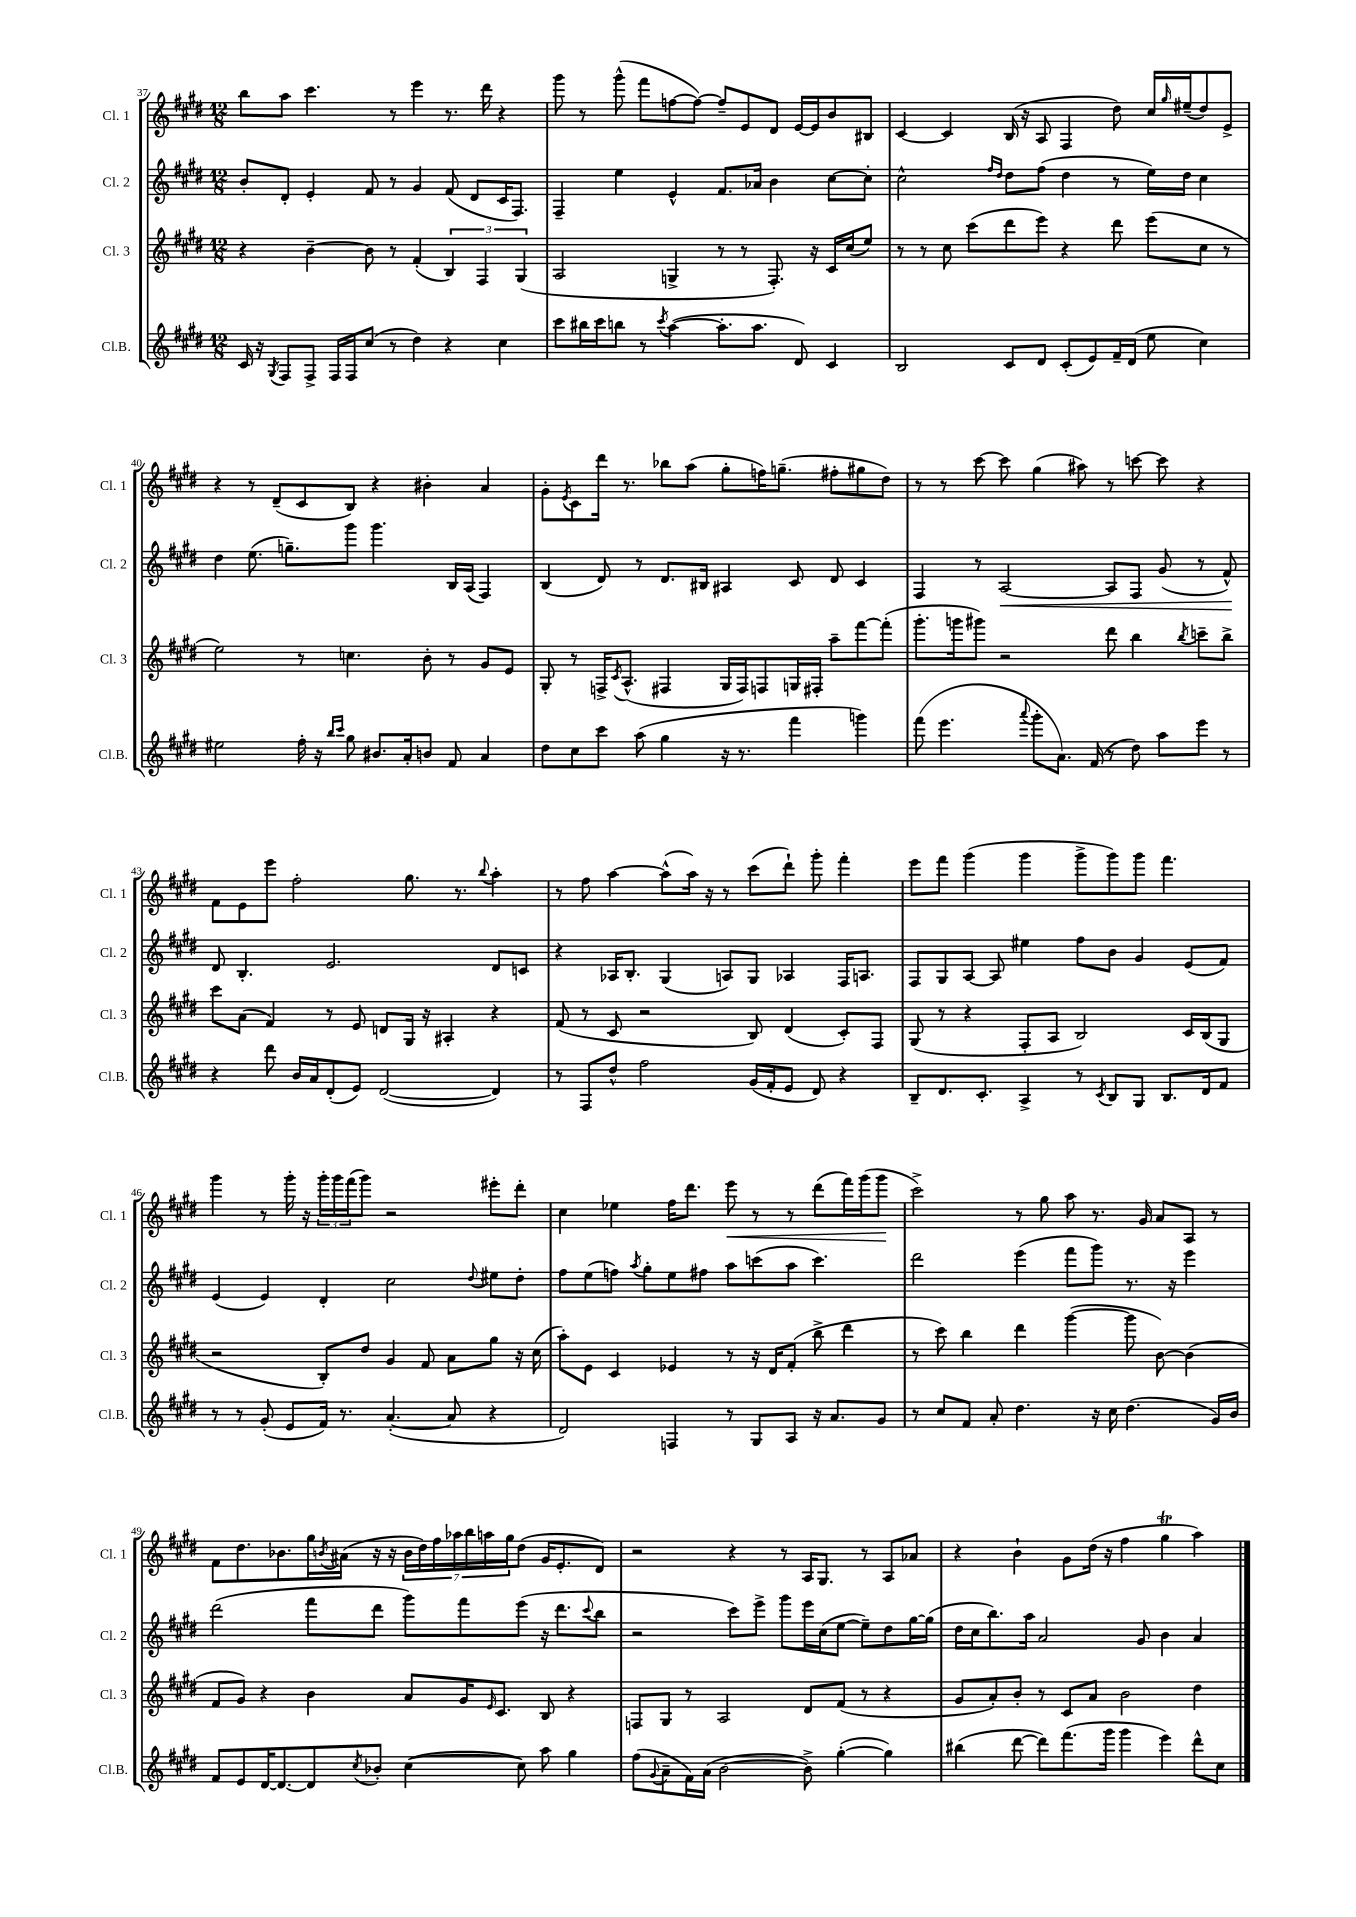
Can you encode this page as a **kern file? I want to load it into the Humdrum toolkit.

**kern	**kern	**kern	**dynam	**kern	**dynam
*part4	*part3	*part2	*part2	*part1	*part1
*staff4	*staff3	*staff2	*staff2	*staff1	*staff1
*I"Cl.B.	*I"Cl. 3	*I"Cl. 2	*	*I"Cl. 1	*
*I'Cl.B.	*I'Cl. 3	*I'Cl. 2	*	*I'Cl. 1	*
*clefG2	*clefG2	*clefG2	*	*clefG2	*
*k[f#c#g#d#]	*k[f#c#g#d#]	*k[f#c#g#d#]	*	*k[f#c#g#d#]	*
*M12/8	*M12/8	*M12/8	*	*M12/8	*
=37	=37	=37	=37	=37	=37
16c#/	4r	8b'/L	.	8bb\L	.
16r	.	.	.	.	.
8qG#/	.	.	.	.	.
8F#/L	.	8d#'/J	.	8aa\J	.
8F#^/J	[4b~\	4e'/	.	4.ccc#\	.
16F#/LL	.	.	.	.	.
16F#/J	.	.	.	.	.
(8cc#/J	8b\]	8f#/	.	.	.
8r	8r	8r	.	8r	.
4dd#\)	(4f#'/	4g#/	.	4eee\	.
4r	6B/)	(8f#/	.	8.r	.
.	.	8d#/L	.	.	.
.	6F#/	.	.	.	.
.	.	.	.	16ddd#\	.
4cc#\	.	16c#/K	.	4r	.
.	.	8.F#/J)	.	.	.
.	(6G#/	.	.	.	.
=38	=38	=38	=38	=38	=38
8ccc#\L	2A/	4F#~/	.	8ggg#\	.
16bb#X\L	.	.	.	8r	.
16ccc#\J	.	.	.	.	.
8bbn\J	.	4ee\	.	(8ggg#^^\	.
8r	.	.	.	8fff#\L	.
8qccc#/	.	.	.	.	.
([4aa\	4Gn^/	4e^^/	.	[8ffn\	.
.	.	.	.	8ff\J_)	.
8.aa'\L]	8r	8.f#/L	.	8ff~/L]	.
.	8r	.	.	8e/	.
8.aa\J	.	16a-X/Jk	.	.	.
.	8.F#'/)	4b\	.	8d#/J	.
8d#/)	.	.	.	[16e/LL	.
.	16r	.	.	16e/J]	.
4c#/	16c#/LL	[8cc#\L	.	8b/	.
.	(16cc#/J	.	.	.	.
.	8ee/J)	8cc#'\J]	.	8B#X/J	.
=39	=39	=39	=39	=39	=39
2B/	8r	2cc#^^\	.	[4c#/	.
.	8r	.	.	.	.
.	8cc#\	.	.	4c#/]	.
.	(8ccc#\L	.	.	.	.
.	.	16qqff#/LL	.	.	.
.	.	16qqdd#/JJ	.	.	.
8c#/L	8ddd#\	8dd#\L	.	(16B/	.
.	.	.	.	16r	.
8d#/J	8eee\J)	(8ff#\J	.	8A/	.
(8c#'/L	4r	4dd#\	.	4F#/	.
8e/)	.	.	.	.	.
16f#~/L	8ddd#\	8r	.	8dd#\)	.
(16d#/JJ	.	.	.	.	.
8ee\	(8eee\L	16ee\LL)	.	16cc#/LL	.
.	.	.	.	16qqgg#/	.
.	.	16dd#\JJ	.	(16ee#X~/J	.
4cc#\)	8cc#\J	4cc#\	.	8dd#/)	.
.	8r	.	.	8e^/J	.
!!LO:LB:g=z
=40	=40	=40	=40	=40	=40
2ee#X\	2ee\)	4dd#\	.	4r	.
.	.	(8.ee\	.	8r	.
.	.	.	.	(8d#~/L	.
.	.	8.ggn~\L)	.	.	.
16ff#'\	8r	.	.	8c#/	.
16r	.	.	.	.	.
16qqbb/LL	.	.	.	.	.
16qqccc#/JJ	.	.	.	.	.
8gg#\	4.ccn\	8ggg#\J	.	8B/J)	.
8.b#X/L	.	4.ggg#\	.	4r	.
16a'/k	.	.	.	.	.
8bn/J	8b'\	.	.	4b#X'\	.
8f#/	8r	16B/LL	.	.	.
.	.	(16A/JJ	.	.	.
4a/	8g#/L	4F#/)	.	4a/	.
.	8e/J	.	.	.	.
=41	=41	=41	=41	=41	=41
8dd#\L	8G#'/	(4B/	.	8g#'\L	.
.	.	.	.	8qe/	.
8cc#\	8r	.	.	8c#\	.
8ccc#\J	16Fn^/KL	8d#/)	.	16ddd#\Jk	.
.	8qc#/	.	.	.	.
.	(8.A^^/J	.	.	8.r	.
(8aa\	.	8r	.	.	.
4gg#\	4F#X/	8.d#/L	.	8bb-X\L	.
.	.	.	.	(8aa\J	.
.	.	16B#X/Jk	.	.	.
16r	16G#/LL	4A#X/	.	8gg#'\L	.
8.r	16F#/J)	.	.	.	.
.	8Fn/	.	.	16ffn\K)	.
.	.	.	.	(8.ggn~\J	.
4fff#\	16Gn/L	8c#/	.	.	.
.	16F#X'/JJ	.	.	.	.
.	8aa~\L	8d#/	.	8ff#X'\L	.
4gggn\)	[8fff#\	4c#/	.	8gg#X\	.
.	(8fff#'\J]	.	.	8dd#\J)	.
=42	=42	=42	=42	=42	=42
(8fff#\	8.ggg#'\L	4F#/	.	8r	.
4.eee\	.	.	.	8r	.
.	16gggn\k	.	.	.	.
.	8ggg#X\J)	8r	.	[8ccc#\	.
!	!	!	!LO:HP:b	!	!
.	2r	[2A/	<	8ccc#\]	.
8qqaaa/	.	.	.	.	.
8ggg#'\L	.	.	.	(4gg#\	.
8.a\J)	.	.	.	.	.
.	.	.	.	8aa#X\)	.
(16f#/	.	.	.	.	.
8r	8ddd#\	8A/L]	.	8r	.
8dd#\)	4bb\	8F#/J	.	[8cccn\	.
8aa\L	.	(8g#/	.	8ccc\]	.
.	8qbb/	.	.	.	.
8eee\J	8cccn~\L	8r	.	4r	.
8r	8bb^\J	8f#^^/)	.	.	.
.	.	.	[	.	.
!!LO:LB:g=z
=43	=43	=43	=43	=43	=43
4r	8ccc#\L	8d#/	.	8f#\L	.
.	(8a\J	4.B'/	.	8e\	.
8ddd#\	4f#/)	.	.	8eee\J	.
16b/LL	.	.	.	2ff#'\	.
16a/J	.	.	.	.	.
(8d#'/	8r	2.e/	.	.	.
8e/J)	8e/	.	.	.	.
([2d#/	8dn/L	.	.	.	.
.	16G#/Jk	.	.	8.gg#\	.
.	16r	.	.	.	.
.	4A#X'/	.	.	.	.
.	.	.	.	8.r	.
.	.	.	.	8qqbb/	.
4d#/])	4r	8d#/L	.	4aa'\	.
.	.	8cn/J	.	.	.
=44	=44	=44	=44	=44	=44
8r	(8f#/	4r	.	8r	.
8F#/L	8r	.	.	8ff#\	.
8dd#^^/J	8c#/	16A-X/KL	.	[4aa\	.
.	.	8.B'/J	.	.	.
2ff#\	2r	.	.	.	.
.	.	(4G#/	.	(8aa^^\L]	.
.	.	.	.	16aa\Jk)	.
.	.	.	.	16r	.
.	.	8An/L)	.	8r	.
(16g#/LL	8B/)	8G#/J	.	(8ccc#\L	.
16f#'/J	.	.	.	.	.
8e/J	(4d#/	4A-X/	.	8ddd#`\J)	.
8d#/)	.	.	.	8ggg#'\	.
4r	8c#'/L)	16F#/KL	.	4fff#'\	.
.	.	8.An/J	.	.	.
.	8F#/J	.	.	.	.
=45	=45	=45	=45	=45	=45
8B~/L	(8G#/	8F#/L	.	8eee\L	.
8.d#/	8r	8G#/	.	8fff#\J	.
.	4r	[8A/J	.	(4ggg#\	.
8.c#'/J	.	.	.	.	.
.	.	8A/]	.	.	.
4A^/	8F#'/L	4ee#X\	.	4ggg#\	.
.	8A/J	.	.	.	.
8r	2B/)	8ff#\L	.	8ggg#^\L	.
8qc#/	.	.	.	.	.
8B/L	.	8b\J	.	8ggg#\)	.
8G#/J	.	4g#/	.	8ggg#\J	.
8.B/L	.	.	.	4.fff#\	.
.	16c#/LL	(8e/L	.	.	.
16d#/k	(16B/J	.	.	.	.
8f#/J	8G#/J	8f#/J)	.	.	.
!!LO:LB:g=z
=46	=46	=46	=46	=46	=46
8r	2r	(4e/	.	4ggg#\	.
8r	.	.	.	.	.
(8g#'/	.	4e/)	.	8r	.
8e/L	.	.	.	16ggg#'\	.
.	.	.	.	16r	.
16f#/Jk)	8B'/L)	4d#'/	.	24ggg#'\LL	.
.	.	.	.	24ggg#\	.
8.r	.	.	.	.	.
.	.	.	.	(24fff#\J	.
.	8dd#/J	.	.	8ggg#\J)	.
([4.a'/	4g#/	2cc#\	.	2r	.
.	8f#/	.	.	.	.
8a/]	8a\L	.	.	.	.
.	.	8qqdd#/	.	.	.
4r	8gg#\J	8ee#X\L	.	8eee#X'\L	.
.	16r	8dd#'\J	.	8ddd#'\J	.
.	(16cc#\	.	.	.	.
=47	=47	=47	=47	=47	=47
2d#/)	8aa'\L)	8ff#\L	.	4cc#\	.
.	8e\J	(8ee\	.	.	.
.	4c#/	8ffn\J)	.	4ee-X\	.
.	.	8qaa/	.	.	.
.	.	8gg#'\L	.	.	.
4Fn/	4e-X/	8ee\	.	16ff#\KL	.
.	.	.	.	8.ddd#\J	.
.	.	8ff#X\J	.	.	.
!	!	!	!	!	!LO:HP:b
8r	8r	8aa\L	.	8eee\	<
8G#/L	16r	(8cccn\	.	8r	.
.	16d#/KL	.	.	.	.
8A/J	(8f#'/J	8aa\J	.	8r	.
16r	8bb^\	4.ccc\)	.	(8ddd#\L	.
8.a/L	.	.	.	.	.
.	4ddd#\	.	.	16fff#\L)	.
.	.	.	.	(16ggg#\J	.
8g#/J	.	.	.	8ggg#\J	.
.	.	.	.	.	[
=48	=48	=48	=48	=48	=48
8r	8r	2ddd#\	.	2ccc#^\)	.
8cc#/L	8ccc#\)	.	.	.	.
8f#/J	4bb\	.	.	.	.
8a'/	.	.	.	.	.
4.dd#\	4ddd#\	(4eee\	.	8r	.
.	.	.	.	8gg#\	.
.	([4ggg#\	8fff#\L	.	8aa\	.
16r	.	8ggg#\J)	.	8.r	.
16cc#\	.	.	.	.	.
(4.dd#\	8ggg#\]	8.r	.	.	.
.	.	.	.	16g#/	.
.	[8b\)	.	.	8a/L	.
.	.	16r	.	.	.
.	(4b\]	4eee\	.	8A/J	.
16g#/LL)	.	.	.	8r	.
16b/JJ	.	.	.	.	.
!!LO:LB:g=z
=49	=49	=49	=49	=49	=49
8f#/L	8f#/L	(2ddd#\	.	8f#\L	.
8e/	8g#/J)	.	.	8.dd#\	.
[16d#/K	4r	.	.	.	.
8.d#/_	.	.	.	8.b-X\	.
8d#/]	4b\	8fff#\L	.	16gg#\L	.
.	.	.	.	8qbn/	.
.	.	.	.	(16a#X\JJ	.
8qcc#/	.	.	.	.	.
8b-X'/J	.	8ddd#\J	.	16r	.
.	.	.	.	16r	.
([4cc#\	8a/L	8ggg#\L)	.	28b\LL	.
.	.	.	.	28dd#\)	.
.	.	.	.	28ff#\	.
.	.	.	.	28aa-X\	.
.	16g#/K	8fff#\	.	.	.
.	.	.	.	28bb\	.
.	.	.	.	28aan\	.
.	16qqe/	.	.	.	.
.	8.c#/J	.	.	.	.
.	.	.	.	28gg#\J	.
8cc#\])	.	(8eee\J	.	(8dd#\J	.
8aa\	8B/	16r	.	16g#/KL	.
.	.	8.ddd#\L	.	8.e'/	.
4gg#\	4r	.	.	.	.
.	.	8qqccc#/	.	.	.
.	.	8bb\J	.	8d#/J)	.
=50	=50	=50	=50	=50	=50
(8ff#\L	8Fn/L	2r	.	2r	.
8qqg#/	.	.	.	.	.
8a~\	8G#/J	.	.	.	.
16f#\L)	8r	.	.	.	.
(16a\JJ	.	.	.	.	.
[2b\	2A/	.	.	.	.
.	.	8ccc#\L)	.	4r	.
.	.	8eee^\J	.	.	.
.	.	8ggg#\L	.	8r	.
8b^\])	8d#/L	16eee\L	.	16A/KL	.
.	.	(16cc#\J	.	8.G#/J	.
([4gg#'\	(8f#/J	[8ee\J	.	.	.
.	8r	8ee~\L])	.	8r	.
4gg#\])	4r	8dd#\	.	8A/L	.
.	.	[16gg#\L	.	8a-X/J	.
.	.	(16gg#\JJ]	.	.	.
=51	=51	=51	=51	=51	=51
(4bb#X\	8g#/L	16dd#\LL	.	4r	.
.	.	16cc#\J	.	.	.
.	8a'/)	8.bb\)	.	.	.
[8ddd#\	8b'/J	.	.	4b`\	.
.	.	16aa\Jk	.	.	.
8ddd#\L])	8r	2a/	.	.	.
(8.fff#\	8c#/L	.	.	8g#\L	.
.	8a/J	.	.	(16dd#\Jk	.
16ggg#\Jk	.	.	.	16r	.
4ggg#\	2b\	.	.	4ff#\	.
.	.	8g#/	.	.	.
4eee\)	.	4b\	.	4gg#t\	.
8ddd#^^\L	4dd#\	4a/	.	4aa\)	.
8cc#\J	.	.	.	.	.
==	==	==	==	==	==
*-	*-	*-	*-	*-	*-
